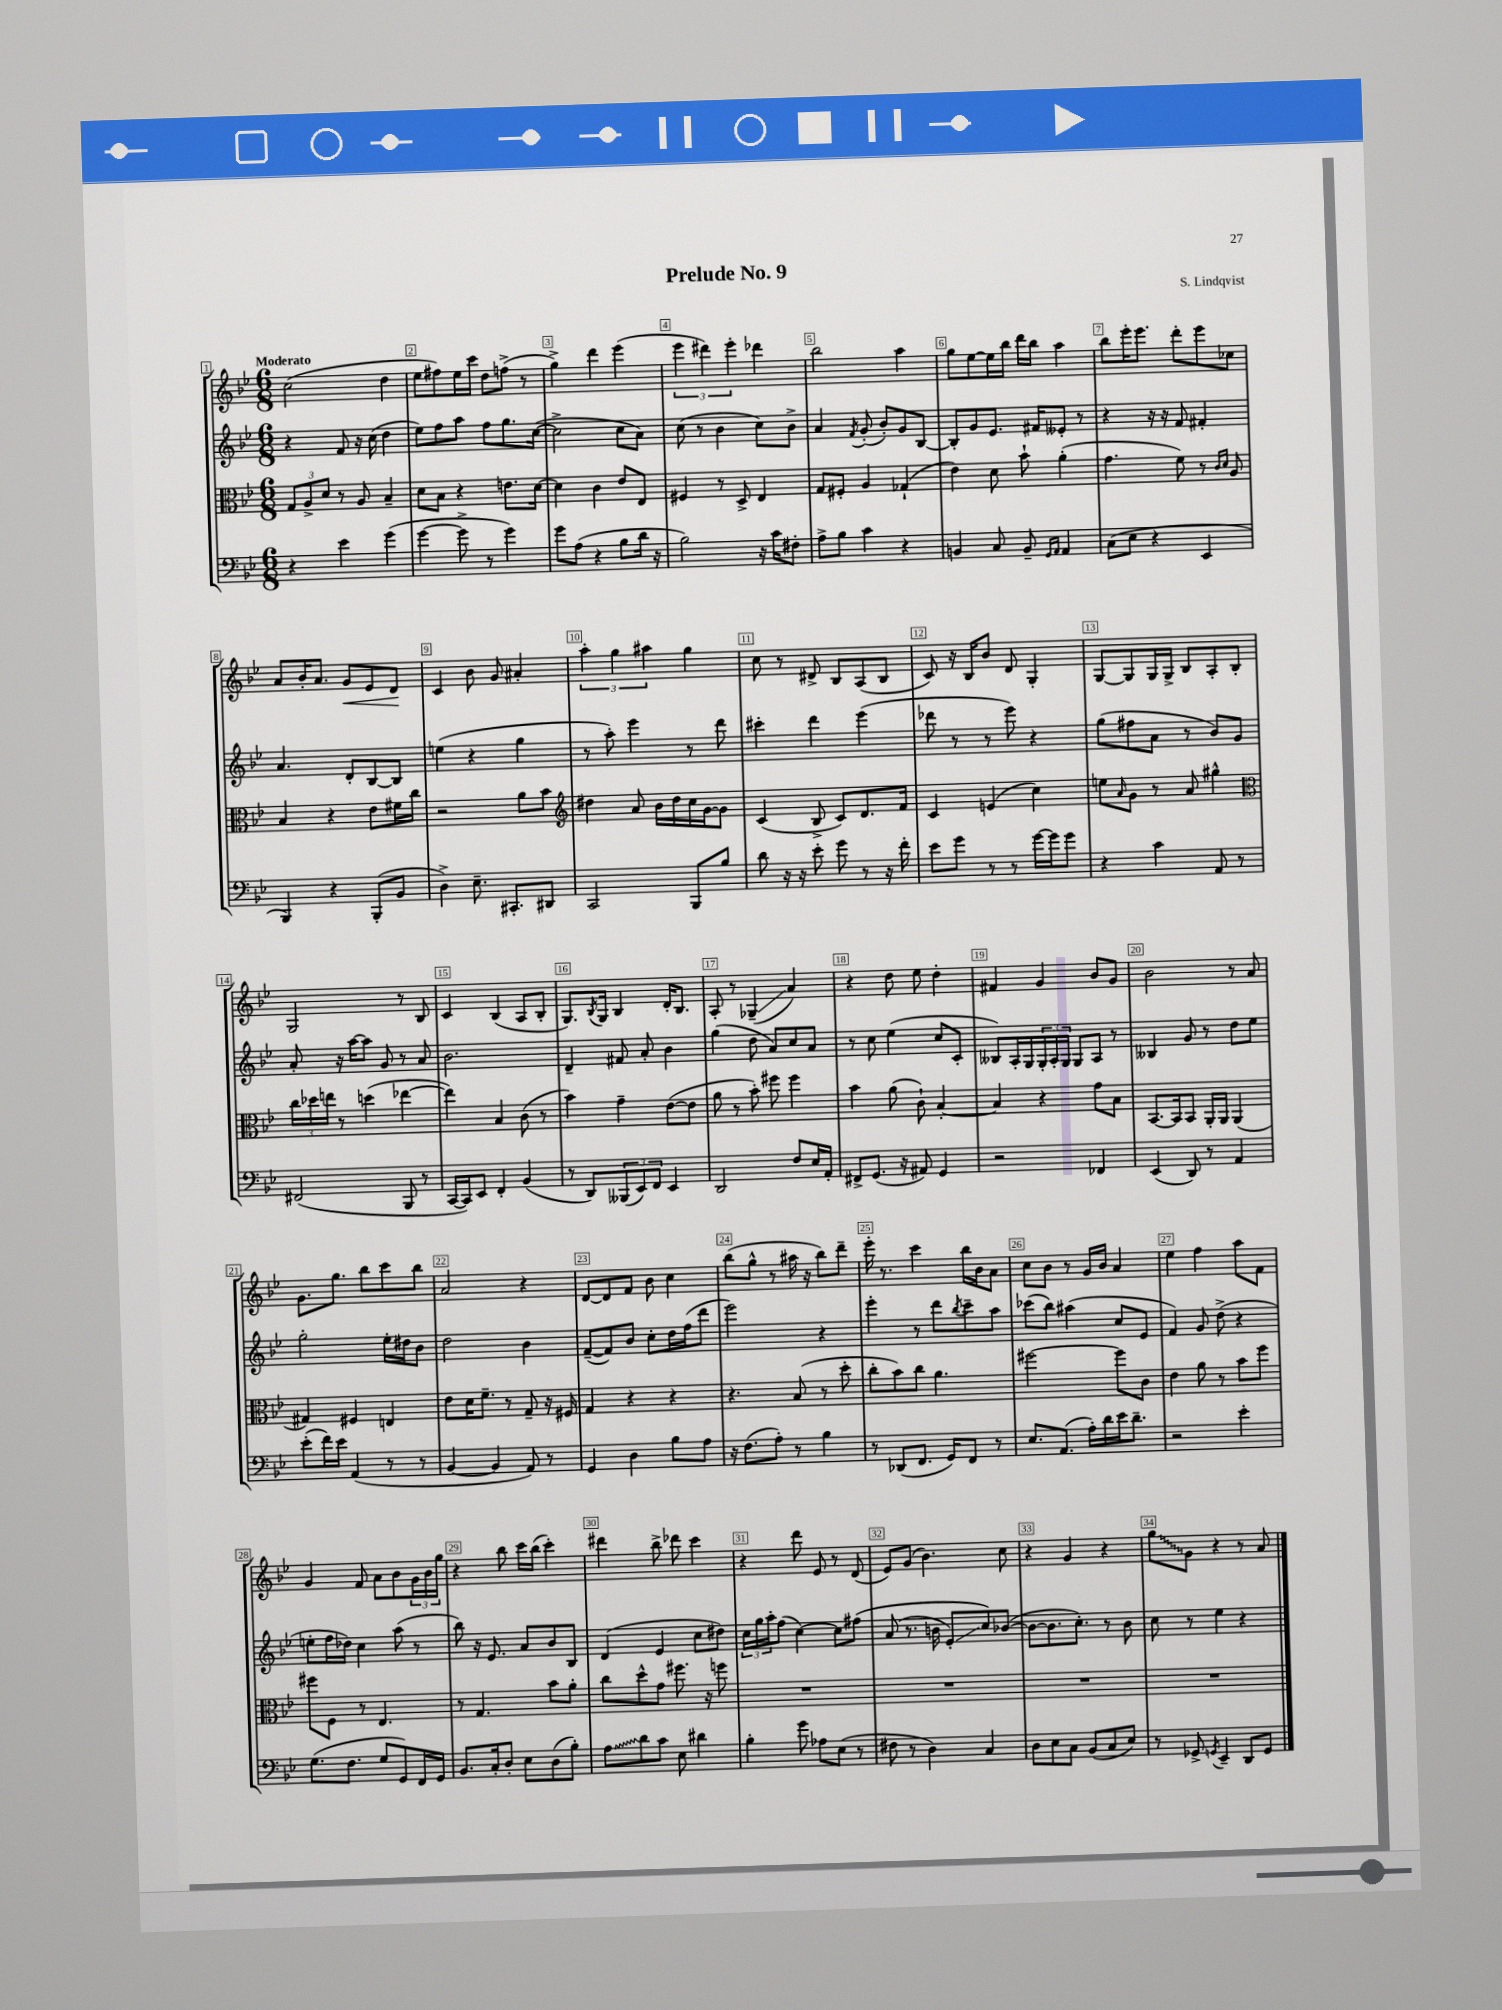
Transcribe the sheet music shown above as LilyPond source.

\header { title = "Prelude No. 9" composer = "S. Lindqvist" }
<<
\new StaffGroup <<
\new Staff = "s0" {
    \clef treble \key bes \major \numericTimeSignature \time 6/8 \tempo "Moderato"
    c''2( d''4 |
    ees''8 fis''8) ees''16 c'''16 d''8 f''8->( r8 |
    g''4->) d'''4 ees'''4( |
    \tuplet 3/2 { ees'''4 dis'''4) ees'''4-. } des'''4 |
    bes''2 a''4 |
    g''8 ees''8~ ees''16 bes''16 d'''16 bes''16 a''4 |
    bes''8 ees'''16-. ees'''8. d'''8-. ees'''8 ces''8 |
    a'8 bes'16-. a'8. g'8\< ees'8 d'8\! |
    c'4 bes'8 g'8 ais'4-. |
    \tuplet 3/2 { a''4-. g''4 ais''4 } g''4 |
    c''8 r8 dis'8-> bes8 a8( bes8 |
    c'8) r16 bes16 bes'8 d'8 g4-. |
    g8~ g8 g16 g16-> bes8 a8-. bes8-. |
    g2 r8 bes8 |
    c'4 bes4( a8 bes8-. |
    g8.) \acciaccatura { bes8 } g16 bes4 d'16-. bes8. |
    a8-. r8 ges4--\glissando( a'4) |
    r4 d''8 ees''8 d''4-. |
    fis'4 g'4 bes'8 g'8 |
    bes'2 r8 a'8 |
    g'8. g''8. bes''8 c'''8 bes''8 |
    a'2 r4 |
    d'8~ d'8 f'8 bes'8 c''4 |
    bes''8( g''8-^ r8 ais''16 r16 bes''8) d'''8-- |
    ees'''16-. r8. c'''4 bes''16 bes'16 a'8 |
    c''8 bes'8 r8 g'16 bes'16 a'4 |
    ees''4 f''4 a''8 f'8 |
    g'4 f'8 a'8 bes'8 \tuplet 3/2 { g'16 bes'16 g''16 } |
    r4 bes''8 c'''16 bes''16( c'''4-.) |
    dis'''4 bes''8-> des'''8 c'''4 |
    r4 d'''8 ees'8 r8 d'8( |
    ees'8) g'8( bes'4.) c''8 |
    r4 g'4 r4 |
    \once \override Glissando.style = #'zigzag g''8\glissando g'8 r4 r8 a'8 \bar "|." |
}
\new Staff = "s1" {
    \clef treble \key bes \major \numericTimeSignature \time 6/8
    r4 f'8 r16 c''16( d''4 |
    ees''8) f''8 a''8 f''8 g''8. c''16~( |
    c''2-> c''8 a'8) |
    c''8( r8 bes'4 c''8) bes'8-> |
    a'4 \acciaccatura { f'8 } g'8-.( bes'8-.) g'8 bes8~ |
    bes8-. g'8 ees'8. fis'16 eeses'8-. r8 |
    r4 r16 r16 f'8 fis'4-. |
    a'4. d'8-. bes8~ bes8 |
    e''4( r4 g''4 |
    r8 a''8-.) ees'''4 r8 d'''8 |
    cis'''4-. d'''4 ees'''4( |
    des'''8 r8 r8 ees'''8) r4 |
    g''8( fis''8 a'8 r8 bes'8) g'8 |
    a'8-. r16 a''16~ a''8 g'8 r8 a'8 |
    bes'2. |
    d'4-- fis'8 a'8-. bes'4 |
    g''4( d''8 a'8) c''8 a'8 |
    r8 c''8 ees''4( c''8 c'8-. |
    beses8) a16-. g16 \tuplet 3/2 { g16-. a16-. g16 } g8 a8 r8 |
    beses4 g'8 r8 d''8 ees''8 |
    g''2-. ees''16-. dis''16 bes'8 |
    d''2 bes'4 |
    f'8~--( f'8) bes'8 c''8-. d''16 f''16( d'''8 |
    ees'''2) r4 |
    ees'''4-. r8 d'''8 \acciaccatura { bes''8 } c'''8-- a''8 |
    ces'''8( bes''8) ais''4( c''8 ees'8 |
    f'4) g'8 d''8->( r4 |
    e''8-. f''16 des''16) c''4 a''8( r8 |
    bes''8) r16 ees'8. a'8 bes'8 bes8 |
    d'4( ees'4 c''8 dis''8) |
    \tuplet 3/2 { c''16 g''16 a''16-. } f''8( c''4~) c''8 fis''8\( |
    a'8( r8. b'16 ees'8-.\glissando) c''8\) bes'8~( |
    bes'8~ bes'8. c''8.-.) r8 bes'8 |
    c''8 r8 ees''4 r4 \bar "|." |
}
\new Staff = "s2" {
    \clef alto \key bes \major \numericTimeSignature \time 6/8
    \tuplet 3/2 { g8 a8-> d'8 } r8 a8 bes4-- |
    d'8 bes8 r4 e'8. d'16~ |
    d'4 c'4 ees'8 ees8 |
    fis4 r8 d8-> ees4 |
    g8 fis8-. a4 ges4-!( |
    ees'4) d'8 bes'8-! a'4-.( |
    g'4. f'8) r8 \grace { c'16 d'16 } a8 |
    bes4 r4 ees'8 fis'16 c''16 |
    r2 a'8 bes'8 |
    \clef treble dis''4 a'8 bes'16 dis''16 c''16 g'16~ g'8 |
    c'4( bes8-> c'8) d'8. f'16 |
    c'4 e'4( c''4) |
    e''8 \grace { a'16 } g'8 r8 a'8 gis''4-^ |
    \clef alto \tuplet 3/2 { c''16 des''16 e''16 } r8 d''4( ees''4~ |
    ees''4) bes4 c'8( r8 |
    bes'4) g'4-- ees'8~( ees'8 |
    a'8 r8 bes'8-.) fis''8 fis''4 |
    bes'4 a'8( c'8-!) bes4~-. |
    bes4 r4 g'8 bes8 |
    bes,8.~ bes,16 bes,8 a,16-. a,16 a,4( |
    gis4) fis4 e4 |
    ees'8 d'16 f'8.-- r8 g8-- r16 fis16 |
    g4 r4 r4 |
    r4. bes8( r8 d''8-. |
    c''8-. bes'8) c''8 a'4. |
    fis''2~ fis''8 c'8 |
    ees'4 a'8 r8 bes'8 f''8 |
    fis''8 f8 r8 ees4. |
    r8 g4. bes'8 a'8-. |
    c''8 d''8-^ g'8 fis''8. r16 f''8 |
    R2. |
    R2. |
    R2. |
    R2. \bar "|." |
}
\new Staff = "s3" {
    \clef bass \key bes \major \numericTimeSignature \time 6/8
    r4 ees'4 g'4( |
    g'4~ g'8-> r8 g'4) |
    g'8 a8( r4 bes8 d'16 r16 |
    bes2) r16 c'16 fis8-. |
    a8-> bes8 c'4 r4 |
    b,4 c8 b,8-- \grace { g,16 a,16 } a,4 |
    c8( ees8 r4 ees,4 |
    bes,,4) r4 bes,,8-.( bes,8 |
    d4->) ees8.-- cis,8.-. dis,8 |
    c,2 bes,,8 bes8 |
    d'8 r16 r16 ees'8-. g'8 r8 r16 f'16-. |
    ees'8 g'8 r8 r8 g'16~ g'16 g'8 |
    r4 c'4 a,8 r8 |
    fis,2( bes,,8 r8 |
    c,16~ c,16) ees,8 f,4-. bes,4( |
    r8 d,8) \tuplet 3/2 { beses,,8( ees,8) f,8 } ees,4 |
    d,2 f8 ees16 a,16-. |
    fis,8-> g,8.( r16 ais,8) g,4 |
    r2 fes,4 |
    ees,4( d,8) r8 a,4 |
    ees'8-.( f'16) ees'16 a,4( r8 r8 |
    bes,4~ bes,4 a,8) r8 |
    g,4 d4 bes8 a8 |
    r16 f8.( a8-.) r8 bes4 |
    r8 des,8( f,8. g,16) f,8 r8 |
    ees8. a,8.( a16-.) d'16 ees'16 d'8.-- |
    r2 ees'4-. |
    g8.( f8. g8 g,8) f,16 g,16 |
    bes,8. c16-. d8-. ees8 d8( bes8-.) |
    \once \override Glissando.style = #'zigzag a8\glissando d'8 c'8 ees8 dis'4 |
    bes4-. g'8 aes8 ees8( r8 |
    fis8 r8 d4) c4 |
    d8 ees8 c8 bes,8( c8 ees8) |
    r8 ges,8-> \acciaccatura { g,8 } ees,4-- d,8 g,8 \bar "|." |
}
>>
>>
\layout { \context { \Score \override BarNumber.break-visibility = ##(#f #t #t) barNumberVisibility = #all-bar-numbers-visible \override BarNumber.stencil = #(make-stencil-boxer 0.1 0.3 ly:text-interface::print) } }
